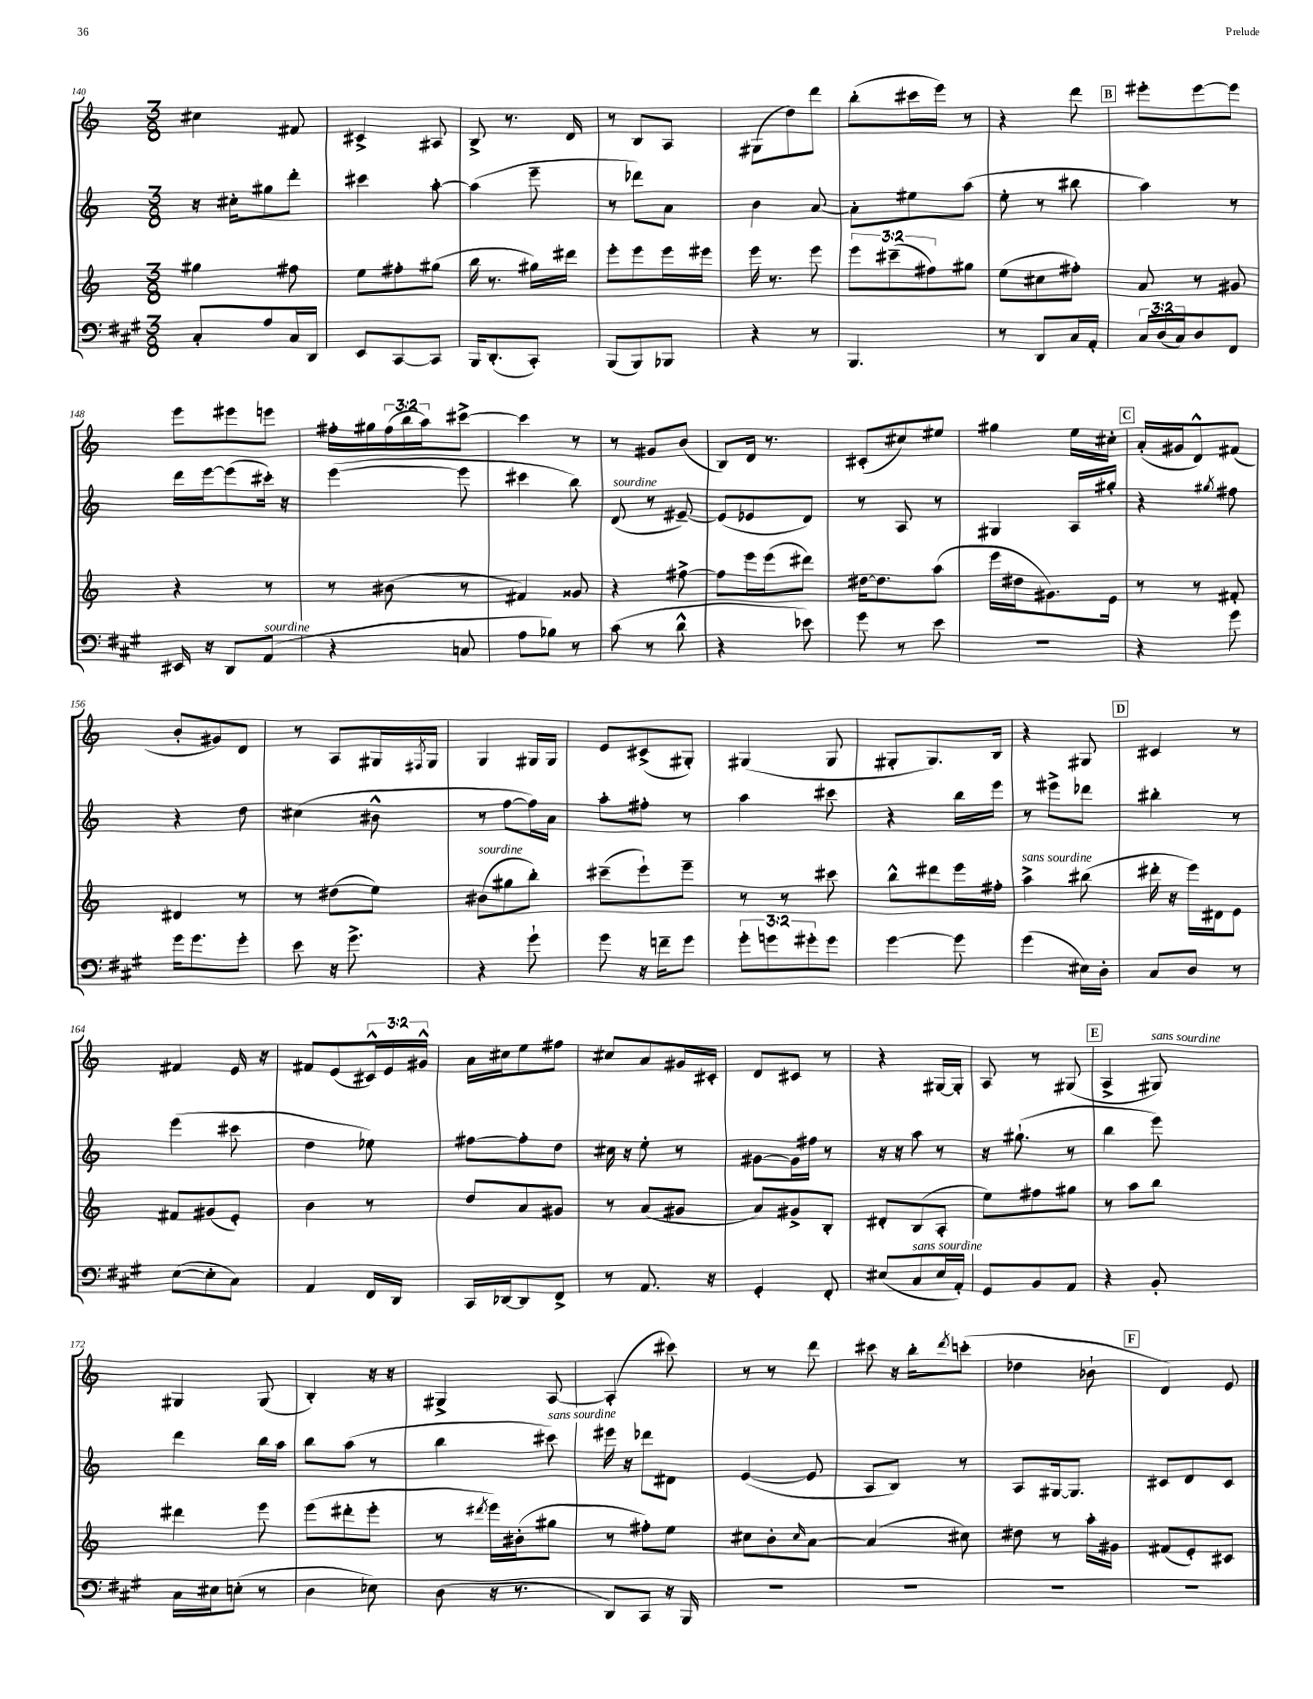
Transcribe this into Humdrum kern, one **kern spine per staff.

**kern	**kern	**kern	**kern
*staff4	*staff3	*staff2	*staff1
*clefF4	*clefG2	*clefG2	*clefG2
*k[f#c#g#]	*k[]	*k[]	*k[]
*M3/8	*M3/8	*M3/8	*M3/8
8C#'/L	4gg#\	16r	4cc#\
.	.	16cc#'\LK	.
8A/	.	8gg#\	.
16C#/L	8ff#\	8ddd'\J	8f#/
16DD/JJ	.	.	.
=	=	=	=
8EE/L	8ee\L	4ccc#\	4c#^/
[8CC#/	8ff#'\	.	.
8CC#/]J	(8gg#\J	[8aa'\	8A#/
=	=	=	=
16BBB/LK	16bb\	(4aa\]	8B^/
(8.DD'/	8.r	.	.
.	.	.	8.r
8CC#'/J)	16gg#\LL)	8eee~\	.
.	16ddd#\JJ	.	16d/
=	=	=	=
(8BBB/L	8eee'\L	8r	8r
8BBB/)	8eee\	8ddd-\L)	8B/L
8BBB-/J	16eee\L	8a\J	8A/J
.	16eee#\JJ	.	.
=	=	=	=
4r	16eee\	4b\	(8G#\L
.	8.r	.	.
.	.	.	8dd\)
8r	8eee\	[8a/	8ddd\J
=	=	=	=
4.BBB/	12eee\L	8a'\]L	(8bb'\L
.	(12ccc#~\	.	.
.	.	8ee#\	16ccc#\L
.	12ff#\)	.	.
.	.	.	16eee\JJ)
.	8gg#\J	(8aa\J	8r
=	=	=	=
8r	(8ee\L	8ee'\	4r
8DD/L	8cc#\	8r	.
16C#/L	8ff#'\J)	8bb#\	8ddd\
16AA'/JJ	.	.	.
=	=	=	=
24C#/LL	8a/	4aa\)	8eee#'\L
(24D/	.	.	.
24C#/J)	.	.	.
8D/	8r	.	[8eee#\
8FF#/J	8g#/	8r	8eee#\]J
=	=	=	=
16EE#/	4r	16ddd\LL	8eee\L
16r	.	[16eee\J	.
8DD/L	.	(8eee\]	8eee#\
(8AA/J	8r	16ccc#'\Jk)	8eee\J
.	.	16r	.
=	=	=	=
4r	8r	([4eee\	16ff#'\LL
.	.	.	16gg#\
.	(8b#\	.	(24ff#\
.	.	.	24bb\
.	.	.	24aa\J)
8C/	8r	8eee\]	[8ccc#^\J
=	=	=	=
8A\L	4f#/)	4ccc#\	4ccc#\]
8B-\J)	.	.	.
8r	8g##/	8bb\)	8r
=	=	=	=
(8c#\	4r	(8d/	8r
8r	.	8r	8g#/L
8d^^\	[8ff#^\	[8e#~/)	(8b/J
=	=	=	=
4r	8ff#\]L	(8e#/]L	8B/L)
.	16eee\L	8e-/	16d/Jk
.	(16eee\J	.	8.r
8e-\)	8ddd#\J)	8d/J)	.
=	=	=	=
8g#\	[16dd#\LK	8r	(8c#'/L
.	8.dd#\]	.	.
8r	.	8A/	8cc#/)
8e\	(8aa\J	8r	8ee#/J
=	=	=	=
4.r	16eee\LL	4G#/	4gg#\
.	16dd#\J	.	.
.	8.g#\)	.	.
.	.	16A/LL	16ee\LL
.	16e\Jk	16gg#'/JJ	16cc#'\JJ
=	=	=	=
4r	8r	4r	(16a'/LL
.	.	.	16g#/J
.	8r	.	8d^^/)
.	.	8qgg#/	.
8g#\	8f#'/	8ff#\	(8f#/J
=	=	=	=
16g#\LK	4d#/	4r	8b'/L
8.g#\	.	.	.
.	.	.	8g#/)
8g#'\J	8r	8dd\	8d/J
=	=	=	=
8e\	8r	(4cc#\	8r
16r	(8dd#\L	.	8A/L
8.g#^\	.	.	.
.	8ee\J)	8b#^^\	16G#/L
.	.	.	8qF#/
.	.	.	16G#/JJ
=	=	=	=
4r	(8b#\L	8r	4G/
.	8gg#\	[8ff\L	.
8g#`\	8bb'\J)	16ff\]L)	16G#/LL
.	.	16a\JJ	16G#/JJ
=	=	=	=
8g#\	(8ccc#~\L	8aa'\L	8e/L
16r	8eee`\)	8ff#'\J	(8c#^/
16f~\LK	.	.	.
8g#\J	8eee~\J	8r	8G#'/J)
=	=	=	=
12g#'\L	8r	4aa\	(4G#/
12g\	.	.	.
.	8r	.	.
12g#'\	.	.	.
8g#\J	8ccc#\	8ccc#\	8G#/
=	=	=	=
[4g#\	8bb^^\L	4r	8G#'/L
.	8ddd#\	.	8.G#/)
8g#\]	16eee\L	16bb\LL	.
.	16ff#'\JJ	16eee\JJ	16B/Jk
=	=	=	=
(4g#\	4aa^\	8r	4r
.	.	8eee#^\L	.
16E#\LL)	(8bb#\	8ddd-\J	8G#/
16D'\JJ	.	.	.
=	=	=	=
8C#/L	16ddd#'\	4bb#'\	4c#/
.	16r	.	.
8D/J	16eee\LL)	.	.
.	16d#\J	.	.
8r	8e\J	8r	8r
=	=	=	=
([8E\L	8f#/L	(4eee\	4f#/
8E'\]	(8g#/	.	.
8C#\J)	8e'/J)	8ccc#\	16e/
.	.	.	16r
=	=	=	=
4AA/	4b\	4dd\	8f#/L
.	.	.	(8e/
16FF#/LL	8r	8ee-\)	24c#^^/L)
.	.	.	24e/
16DD/JJ	.	.	.
.	.	.	24g#^^/JJ
=	=	=	=
16CC#/LL	8dd/L	[8ff#\L	16a\LL
[16DD-/J	.	.	16cc#\J
8DD-/]	8a/	8ff#'\]	8ee\
8FF#^/J	8g#/J	8dd\J	8ff#\J
=	=	=	=
8r	8r	16cc#\	8cc#/L
.	.	16r	.
8.AA/	(8a/L	8ee'\	8a/
.	8g#/J	8r	16g#/L
16r	.	.	16c#'/JJ
=	=	=	=
4GG#'/	8a/L)	[8g#\L	8d/L
.	8g#^/	16g#\]L	8c#/J
.	.	16ff#\JJ	.
8FF#'/	8B'/J	8r	8r
=	=	=	=
(8E#/L	8d#'/L	16r	4r
.	.	16r	.
8C#/	(8B/	8aa\	.
16E#/L	8A'/J	8r	[16G#/LL
16AA'/JJ)	.	.	16G#'/]JJ
=	=	=	=
8GG#/L	8ee\L)	16r	8A/
.	.	(8.gg#`\	.
8BB/	8ff#\	.	8r
8AA/J	8gg#\J	8r	(8G#/
=	=	=	=
4r	8r	4bb\	4A^/
.	8aa\L	.	.
8BB'/	8bb\J	8eee\)	8G#/)
=	=	=	=
16C#\LL	4ddd#\	4ddd\	4G#/
16E#\J	.	.	.
(8E'\J	.	.	.
8r	8eee\	16bb\LL	(8G#/
.	.	16aa\JJ	.
=	=	=	=
4D\	(8eee\L	8bb\L	4B'/)
.	8ddd#'\	(8aa\J	.
8E-\)	8eee'\J	8r	16r
.	.	.	16r
=	=	=	=
(8D\	8r	4bb\	4G#^/
.	8qddd#/	.	.
16r	16eee\LL)	.	.
8.r	(16b#'\J	.	.
.	8gg#\J	8ccc#\)	[8A/
=	=	=	=
8DD/L)	8r	16eee#\	(4A'/]
.	.	16r	.
8CC#/J	8ff#'\L)	8ddd-\L	.
16r	8ee\J	8d#\J	8ccc#\)
16BBB/	.	.	.
=	=	=	=
4.r	8cc#\L	([4e/	8r
.	8b'\	.	8r
.	16qqcc#/	.	.
.	[8a\J	8e/]	8ddd\
=	=	=	=
4.r	(4a/]	8A/L	8ccc#\
.	.	8B/J)	16r
.	.	.	16bb'\LK
.	.	.	8qddd/
.	8cc#\)	8r	(8ccc'\J
=	=	=	=
4.r	8dd#\	8A/L	4dd-\
.	8r	[16G#/k	.
.	.	8.G#/]J	.
.	16aa'\LL	.	8b-`\
.	16g#\JJ	.	.
=	=	=	=
4.r	(8f#/L	8c#/L	4d/)
.	8e'/)	8d/	.
.	8c#/J	8c#/J	8e/
==	==	==	==
*-	*-	*-	*-
